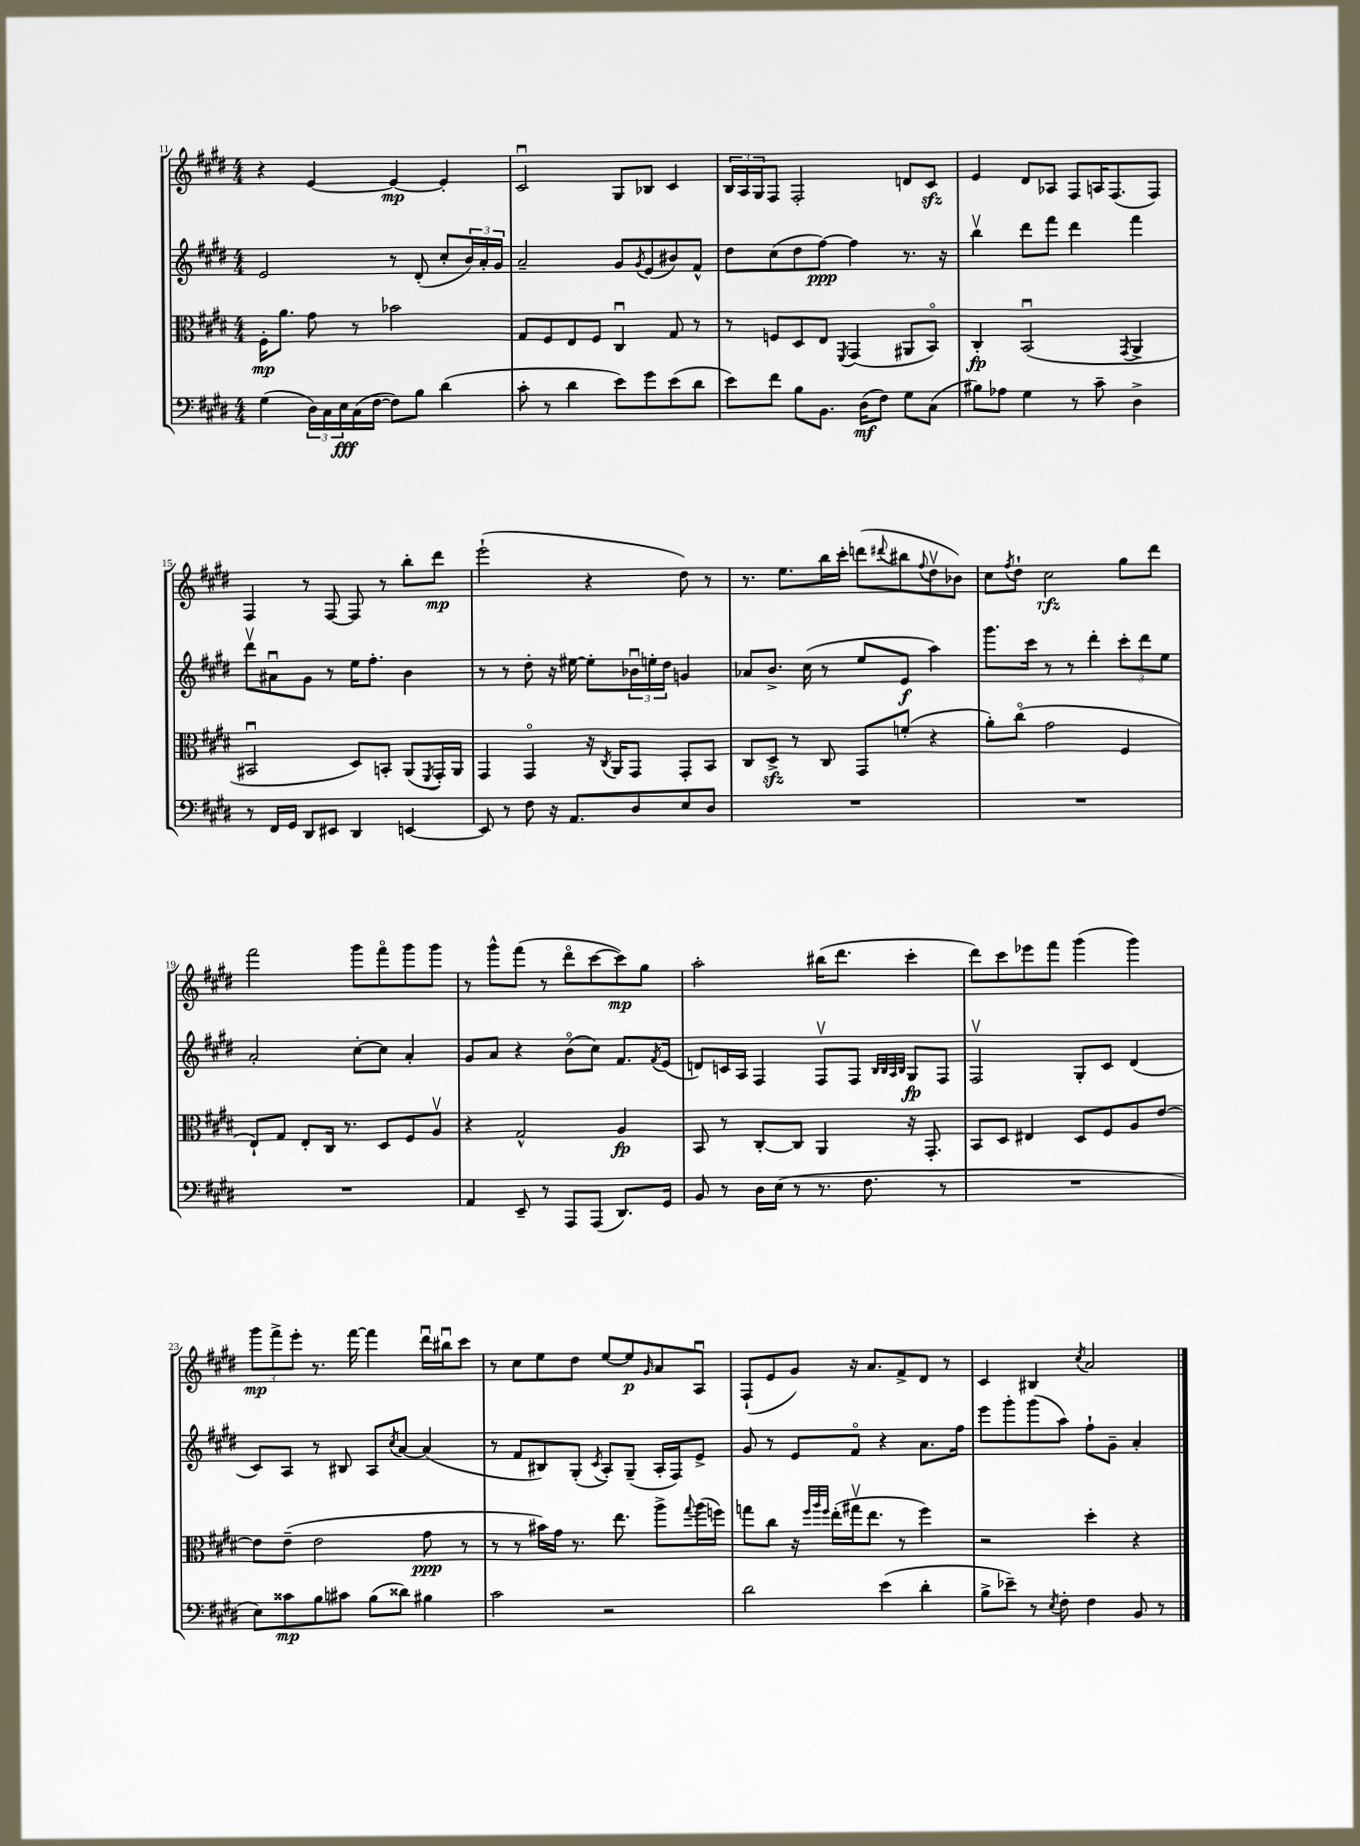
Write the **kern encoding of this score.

**kern	**kern	**kern	**kern
*staff4	*staff3	*staff2	*staff1
*clefF4	*clefC3	*clefG2	*clefG2
*k[f#c#g#d#]	*k[f#c#g#d#]	*k[f#c#g#d#]	*k[f#c#g#d#]
*M4/4	*M4/4	*M4/4	*M4/4
(4G#\	16F#'\LK	2e/	4r
.	8.a\J	.	.
24D#\LL)	8g#\	.	[4e/
24C#\	.	.	.
24E\	.	.	.
(16C#\	8r	.	.
[16F#\JJ	.	.	.
8F#\]L)	2b-\	8r	4e/_
8B\J	.	(8d#'/	.
(4d#\	.	8cc#'/L	4e'/]
.	.	24b/L)	.
.	.	24a'/	.
.	.	24g#/JJ	.
=	=	=	=
8c#'\	8G#/L	2a~/	2c#u/
8r	8F#/	.	.
4d#\	8E/	.	.
.	8F#/J	.	.
8e\L)	4C#u/	8g#/L	8G#/L
.	.	8qg#/	.
8g#\	.	(8e/	8B-/J
(8e\	8G#/	8b#/)	4c#/
8d#\J	8r	8f#^^/J	.
=	=	=	=
8e\L)	8r	8dd#\L	24B/LL
.	.	.	24A/
.	.	.	24G#/J
8f#\J	8F/L	(8cc#\	8F#/J
8B\L	8D#/	8dd#\	2F#'/
8.BB\J	8E/J	[8ff#\J)	.
.	8qFF#/	.	.
.	(4GG#/	4ff#\]	.
(16D#\LK	.	.	.
8F#\J)	.	.	.
8G#\L	8AA#/L	8.r	8d/L
(8C#\J	8BBo/J)	.	8c#/J
.	.	16r	.
=	=	=	=
8B#\L)	4C#'/	4bbv\	4e/
8A-\J	.	.	.
4G#\	(2BBu/	8ddd#\L	8d#/L
.	.	8fff#\J	8A-/J
8r	.	4ddd#\	8F#/L
8c#~\	.	.	16A/K
.	.	.	(8.F#/
.	8qGG#/	.	.
4D#^\	4AA^/	4fff#\	.
.	.	.	8F#/J)
=	=	=	=
8r	2BB#u/	8ddd#v\L	4F#/
16FF#/LL	.	8a#u\	.
16GG#/JJ	.	.	.
8DD#/L	.	8g#\J	8r
8EE#/J	.	8r	[8F#/
4DD#/	8D#/L)	16ee\LK	8F#/]
.	.	8.ff#'\J	.
.	8BB'/J	.	8r
[4EE/	(8AA/L	4b\	8bb'\L
.	8qFF#/	.	.
.	16GG#'/L)	.	8ddd#\J
.	16AA/JJ	.	.
=	=	=	=
8EE/]	4GG#/	8r	(2eee`\
8r	.	8r	.
8F#\	4GG#o/	8dd#'\	.
16r	.	16r	.
8.AA/L	.	[16ee#\	.
.	16r	8ee#'\]L	4r
.	8qC#/	.	.
.	16AA/LK	.	.
8D#/	8GG#/J	24b-u\L	.
.	.	24ee'\	.
.	.	24dd#\JJ	.
8E/	8GG#'/L	4g/	8dd#\)
8D#/J	8BB/J	.	8r
=	=	=	=
1r	8C#/L	8a-/L	8.r
.	8D#^/J	8.b^/J	.
.	.	.	8.ee\L
.	8r	.	.
.	.	(16cc#\	.
.	8C#/	8r	16bb\L
.	.	.	16ccc#'\JJ
.	8GG#/L	8ee/L	(8ddd\L
.	.	.	8qqddd#/
.	(8f'/J	8e/J	8bb#\
.	.	.	8qqff#/
.	4r	4aa\)	8dd#v\
.	.	.	8b-\J)
=	=	=	=
1r	8a'\L)	8.ggg#\L	8cc#\L
.	.	.	8qff#/
.	(8cc#o\J	.	8dd#`\J
.	.	16ccc#\Jk	.
.	2g#\	8r	2cc#\
.	.	8r	.
.	.	4ddd#'\	.
.	4F#/	12ccc#'\L	8gg#\L
.	.	12ddd#\	.
.	.	.	8ddd#\J
.	.	12ee\J	.
=	=	=	=
1r	8E`/L)	2a'/	2fff#\
.	8G#/J	.	.
.	8E'/L	.	.
.	16C#/Jk	.	.
.	8.r	.	.
.	.	[8cc#'\L	8ggg#\L
.	8D#/L	8cc#\]J	8fff#o\
.	8F#/	4a'/	8ggg#\
.	8Av/J	.	8ggg#\J
=	=	=	=
4AA/	4r	8g#/L	8r
.	.	8a/J	8ggg#^^\L
8EE~/	2G#^^/	4r	(8fff#\J
8r	.	.	8r
8AAA/L	.	(8bo\L	8ddd#o\L
(8AAA/J	.	8cc#\J)	[8ccc#\
8.DD#/L)	4A/	8.f#/L	8ccc#\])
.	.	.	8gg#\J
.	.	8qf#/	.
16GG#/Jk	.	(16e/Jk	.
=	=	=	=
8BB/	8BB/	8d/L)	2aa'\
8r	8r	16c/L	.
.	.	16A/JJ	.
16D#\LL	[8C#'/L	4F#/	.
(16E\JJ	.	.	.
8r	8C#/]J	.	.
8.r	4AA/	8F#v/L	(16bb#\LK
.	.	.	8.ddd#\J
.	.	8F#/J	.
8.F#\	.	.	.
.	.	32qqB/LLL	.
.	.	32qqB/	.
.	.	32qqA/	.
.	.	32qqB/JJJ	.
.	16r	8G#/L	4ccc#'\
.	8.GG#'/	.	.
8r	.	8F#/J	.
=	=	=	=
1r	8BB/L	2F#v/	8ddd#\L)
.	8D#/J	.	8ccc#\
.	4E#/	.	8eee-\
.	.	.	8fff#\J
.	8D#/L	8G#'/L	(4ggg#\
.	8F#/	8c#/J	.
.	8A/	(4d#/	4ggg#\)
.	[8e/J	.	.
=	=	=	=
8E\L)	8e\]L	8c#/L)	12ggg#\L
.	.	.	12fff#^\
8c##\	(8e~\J	8A/J	.
.	.	.	12eee'\J
8B\	2e\	8r	8.r
8c#\J	.	8B#/	.
.	.	.	[16fff#\
(8B\L	.	8A/L	4fff#\]
.	.	8qcc#/	.
8d##\J)	.	[8a/J	.
4B#\	8g#\	(4a/]	16ddd#u\LL
.	.	.	16bb#u\J
.	8r	.	8ccc#\J
=	=	=	=
2c#\	8r	8r	8r
.	8r	8f#/L	8cc#\L
.	16b#\LL)	8B#/)	8ee\
.	16g#\JJ	.	.
.	8.r	(8G#'/J	8dd#\J
.	.	8qc#/	.
2r	.	8A'/L)	[8ee/L
.	8.ee\	.	.
.	.	(8G#~/J	8ee/]
.	.	.	16qqg#/
.	8aa^\L	16A'/LL	8a/
.	.	16F#/J)	.
.	8qqgg#/	.	.
.	(16aa\L	8e^/J	8Au/J
.	16ff\JJ)	.	.
=	=	=	=
2d#\	8gg\L	8g#/	(8F#`/L
.	8cc#\J	8r	8e/
.	16r	8e/L	8g#/J)
.	32qqff#/LLL	.	.
.	32qqaa/	.	.
.	32qqff#/JJJ	.	.
.	(16ee'\LL	.	.
.	16gg#v\J	8f#o/J	16r
.	8.ee\J	.	8.a/L
(4e\	.	4r	.
.	8r	.	8f#^/
4d#'\	4ff#\)	8.a\L	8d#/J
.	.	.	8r
.	.	16ff#\Jk	.
=	=	=	=
8B^\L	2r	8eee\L	4c#/
8e-~\J)	.	8ggg#'\	.
8r	.	(8ggg#\	4B#/
8qE/	.	.	.
8F#'\	.	8aa\J)	.
.	.	.	8qcc#/
4F#\	4dd#'\	8ff#`\L	2a/
.	.	8g#~\J	.
8BB/	4r	4a'/	.
8r	.	.	.
==	==	==	==
*-	*-	*-	*-
